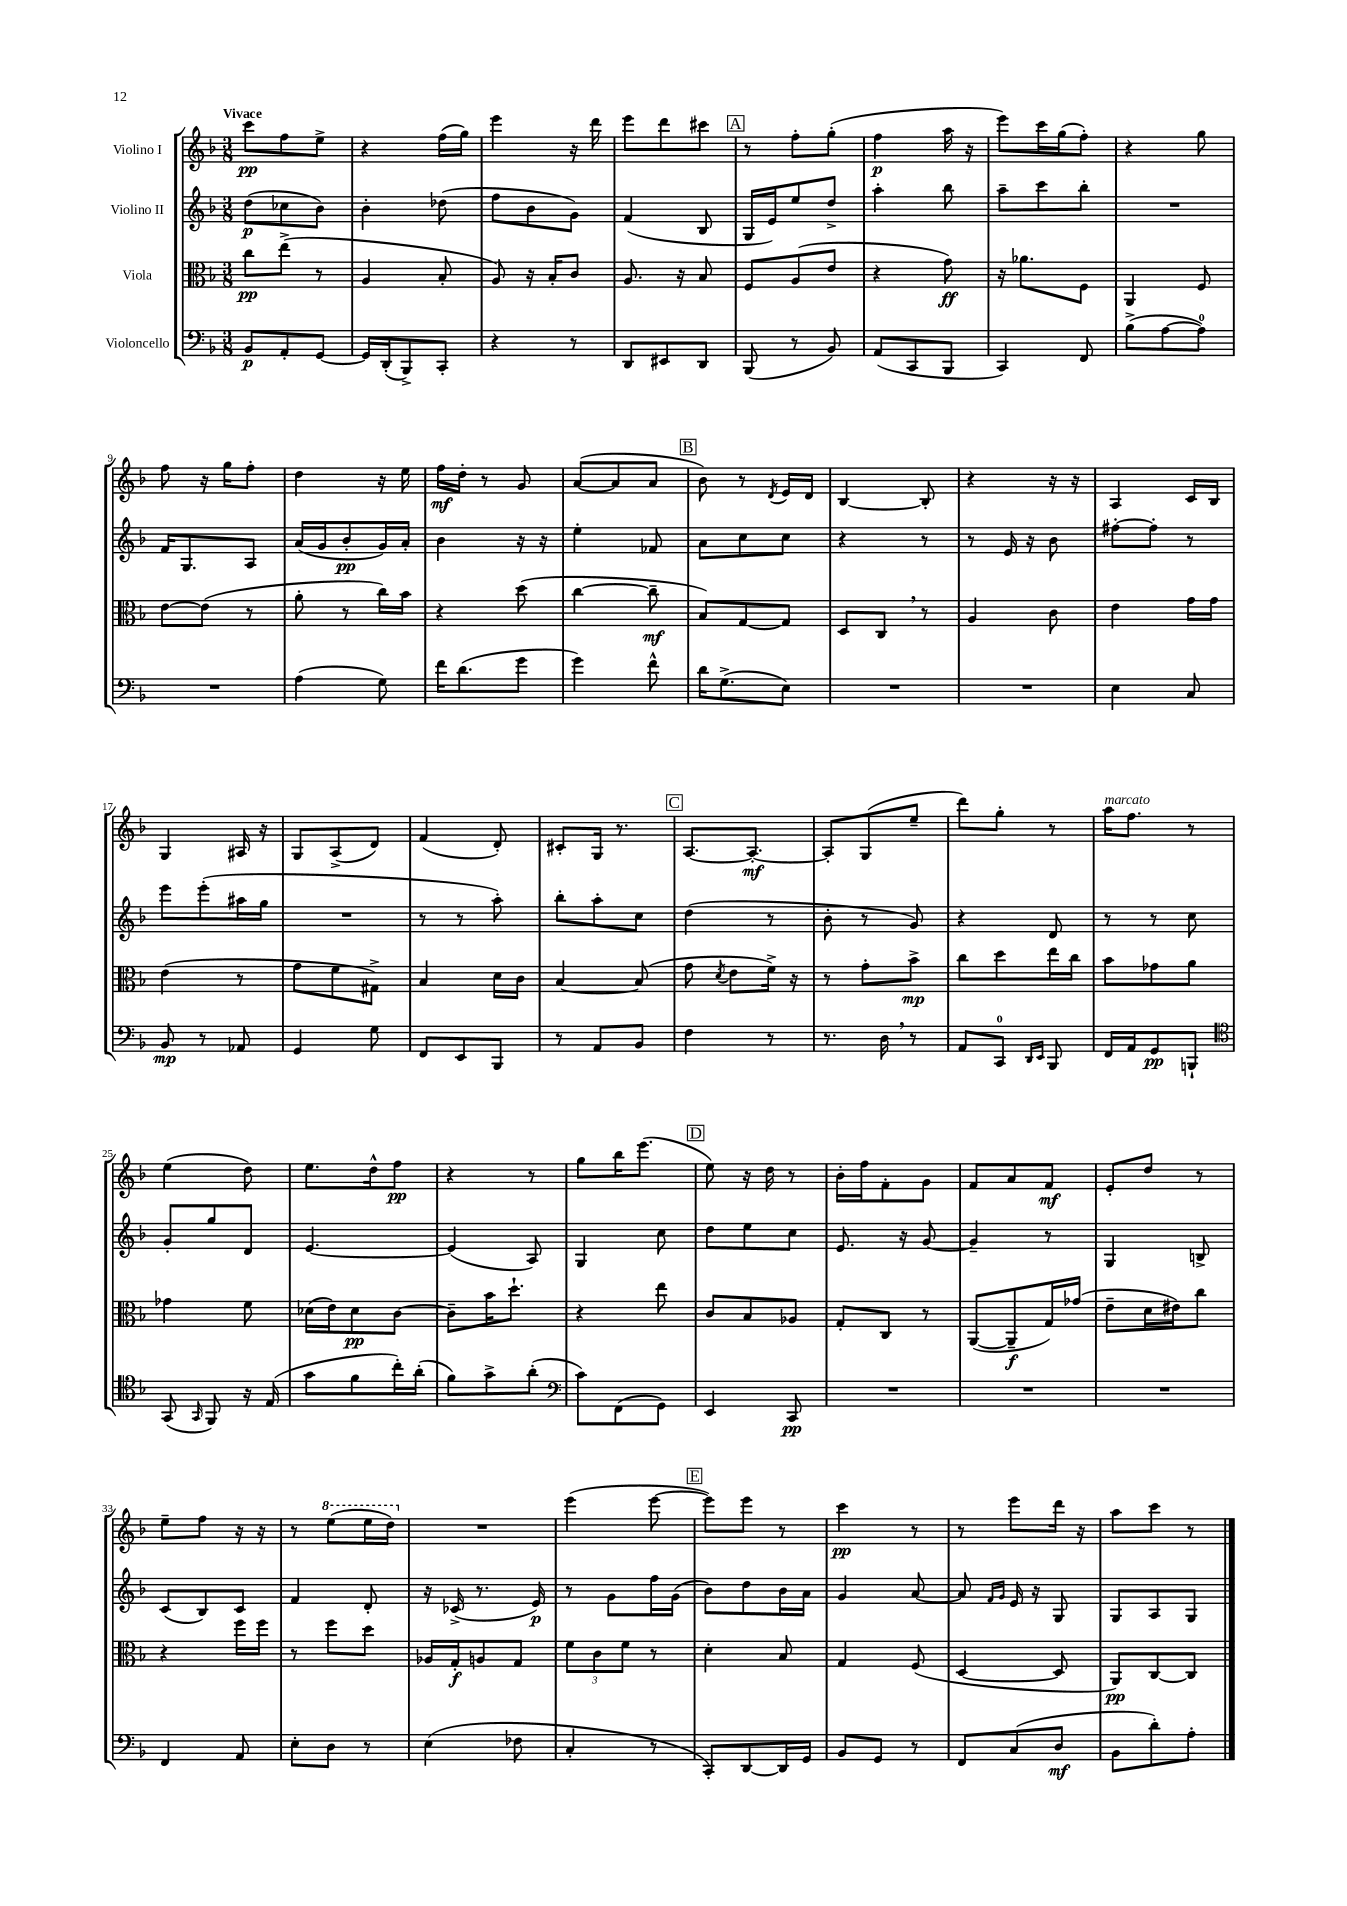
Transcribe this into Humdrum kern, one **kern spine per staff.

**kern	**dynam	**kern	**dynam	**kern	**dynam	**kern	**dynam
*part4	*part4	*part3	*part3	*part2	*part2	*part1	*part1
*staff4	*staff4	*staff3	*staff3	*staff2	*staff2	*staff1	*staff1
*I"Violoncello	*	*I"Viola	*	*I"Violino II	*	*I"Violino I	*
*clefF4	*	*clefC3	*	*clefG2	*	*clefG2	*
*k[b-]	*	*k[b-]	*	*k[b-]	*	*k[b-]	*
*M3/8	*	*M3/8	*	*M3/8	*	*M3/8	*
=1	=1	=1	=1	=1	=1	=1	=1
!	!	!	!	!	!	!LO:TX:a:B:t=Vivace	!
8BB-/L	p	8cc\L	pp	(8dd\L	p	8ccc\L	pp
8AA'/	.	(8ee^\J	.	8cc-X\	.	8ff\	.
[8GG/J	.	8r	.	8b-\J)	.	8ee^\J	.
=2	=2	=2	=2	=2	=2	=2	=2
16GG/LL]	.	4A/	.	4b-'\	.	4r	.
(16DD'/J	.	.	.	.	.	.	.
8BBB-^/)	.	.	.	.	.	.	.
8CC'/J	.	8B-'/	.	(8dd-X\	.	(16ff\LL	.
.	.	.	.	.	.	16gg\JJ)	.
=3	=3	=3	=3	=3	=3	=3	=3
4r	.	8A/)	.	8ff\L	.	4eee\	.
.	.	16r	.	8b-\	.	.	.
.	.	16B-'/KL	.	.	.	.	.
8r	.	8c/J	.	8g\J)	.	16r	.
.	.	.	.	.	.	16ddd\	.
=4	=4	=4	=4	=4	=4	=4	=4
8DD/L	.	8.A/	.	(4f/	.	8eee\L	.
8EE#X/	.	.	.	.	.	8ddd\	.
.	.	16r	.	.	.	.	.
8DD/J	.	8B-/	.	8B-/	.	8ccc#X\J	.
!!LO:REH:place=s1:t=A
=5	=5	=5	=5	=5	=5	=5	=5
(8BBB-/	.	8F/L	.	16G/LL	.	8r	.
.	.	.	.	16e/J)	.	.	.
8r	.	(8A/	.	8ee/	.	8ff'\L	.
8BB-/)	.	8e/J	.	8dd^/J	.	(8gg'\J	.
=6	=6	=6	=6	=6	=6	=6	=6
(8AA/L	.	4r	.	4aa'\	.	4ff\	p
8CC/	.	.	.	.	.	.	.
8BBB-/J	.	8g\)	ff	8bb-\	.	16aa\	.
.	.	.	.	.	.	16r	.
=7	=7	=7	=7	=7	=7	=7	=7
4CC/)	.	16r	.	8aa~\L	.	8eee\L)	.
.	.	8.a-X\L	.	.	.	.	.
.	.	.	.	8ccc\	.	16ccc\L	.
.	.	.	.	.	.	(16gg\J	.
8FF/	.	8F\J	.	8bb-'\J	.	8ff'\J)	.
=8	=8	=8	=8	=8	=8	=8	=8
(8B-^\L	.	4AA/	.	4.r	.	4r	.
[8A\	.	.	.	.	.	.	.
8A\J])	.	8F/	.	.	.	8gg\	.
!!LO:LB:g=z
=9	=9	=9	=9	=9	=9	=9	=9
4.r	.	[8e\L	.	16f/KL	.	8ff\	.
.	.	.	.	8.G/	.	.	.
.	.	(8e\J]	.	.	.	16r	.
.	.	.	.	.	.	16gg\KL	.
.	.	8r	.	8A/J	.	8ff'\J	.
=10	=10	=10	=10	=10	=10	=10	=10
(4A\	.	8a'\	.	(16a/LL	.	4dd\	.
.	.	.	.	16g/J	.	.	.
.	.	8r	.	8b-'/	pp	.	.
8G\)	.	16cc\LL)	.	16g/L)	.	16r	.
.	.	16b-\JJ	.	16a'/JJ	.	16ee\	.
=11	=11	=11	=11	=11	=11	=11	=11
16f\KL	.	4r	.	4b-\	.	16ff\LL	mf
(8.d\	.	.	.	.	.	16dd'\JJ	.
.	.	.	.	.	.	8r	.
8g\J	.	(8dd\	.	16r	.	8g/	.
.	.	.	.	16r	.	.	.
=12	=12	=12	=12	=12	=12	=12	=12
4g\)	.	[4cc\	.	4ee'\	.	([8a/L	.
.	.	.	.	.	.	8a/]	.
8f^^\	.	8cc~\]	mf	8f-X/	.	8a/J	.
!!LO:REH:place=s1:t=B
=13	=13	=13	=13	=13	=13	=13	=13
16d\KL	.	8B-/L)	.	8a\L	.	8b-\)	.
(8.G^\	.	.	.	.	.	.	.
.	.	[8G/	.	8cc\	.	8r	.
.	.	.	.	.	.	8qd/	.
8E\J)	.	8G/J]	.	8cc\J	.	16e/LL	.
.	.	.	.	.	.	16d/JJ	.
=14	=14	=14	=14	=14	=14	=14	=14
4.r	.	8D/L	.	4r	.	[4B-/	.
.	.	8C,/J	.	.	.	.	.
.	.	8r	.	8r	.	8B-'/]	.
=15	=15	=15	=15	=15	=15	=15	=15
4.r	.	4A/	.	8r	.	4r	.
.	.	.	.	16e/	.	.	.
.	.	.	.	16r	.	.	.
.	.	8c\	.	8b-\	.	16r	.
.	.	.	.	.	.	16r	.
=16	=16	=16	=16	=16	=16	=16	=16
4E\	.	4e\	.	[8ff#X'\L	.	4A/	.
.	.	.	.	8ff#'\J]	.	.	.
8C/	.	16g\LL	.	8r	.	16c/LL	.
.	.	16g\JJ	.	.	.	16B-/JJ	.
!!LO:LB:g=z
=17	=17	=17	=17	=17	=17	=17	=17
8BB-/	mp	(4e\	.	8eee\L	.	4G/	.
8r	.	.	.	(8eee'\	.	.	.
8AA-X/	.	8r	.	16aa#X\L	.	16A#X/	.
.	.	.	.	16gg\JJ	.	16r	.
=18	=18	=18	=18	=18	=18	=18	=18
4GG/	.	8g\L	.	4.r	.	8G/L	.
.	.	8f\	.	.	.	(8A^/	.
8G\	.	8G#X^\J)	.	.	.	8d/J)	.
=19	=19	=19	=19	=19	=19	=19	=19
8FF/L	.	4B-/	.	8r	.	(4f/	.
8EE/	.	.	.	8r	.	.	.
8BBB-/J	.	16d\LL	.	8aa'\)	.	8d'/)	.
.	.	16c\JJ	.	.	.	.	.
=20	=20	=20	=20	=20	=20	=20	=20
8r	.	[4B-/	.	8bb-'\L	.	8c#X'/L	.
8AA/L	.	.	.	8aa'\	.	16G/Jk	.
.	.	.	.	.	.	8.r	.
8BB-/J	.	(8B-/]	.	8cc\J	.	.	.
!!LO:REH:place=s1:t=C
=21	=21	=21	=21	=21	=21	=21	=21
4F\	.	8g\	.	(4dd\	.	[8.A/L	.
.	.	8qd/	.	.	.	.	.
.	.	8e\L	.	.	.	.	.
.	.	.	.	.	.	8.A'/J_	mf
8r	.	16f^\Jk)	.	8r	.	.	.
.	.	16r	.	.	.	.	.
=22	=22	=22	=22	=22	=22	=22	=22
8.r	.	8r	.	8b-'\	.	8A'/L]	.
.	.	8g'\L	.	8r	.	(8G/	.
16D,\	.	.	.	.	.	.	.
8r	.	8b-^\J	mp	8g/)	.	8ee~/J	.
=23	=23	=23	=23	=23	=23	=23	=23
8AA/L	.	8cc\L	.	4r	.	8ddd\L)	.
8CC/J	.	8dd\	.	.	.	8gg'\J	.
16qqDD/LL	.	.	.	.	.	.	.
16qqEE/JJ	.	.	.	.	.	.	.
8BBB-/	.	16ee\L	.	8d/	.	8r	.
.	.	16cc\JJ	.	.	.	.	.
=24	=24	=24	=24	=24	=24	=24	=24
!	!	!	!	!	!	!LO:TX:a:i:t=marcato	!
16FF/LL	.	8b-\L	.	8r	.	16aa\KL	.
16AA/J	.	.	.	.	.	8.ff\J	.
8GG/	pp	8g-X\	.	8r	.	.	.
8BBBn`/J	.	8a\J	.	8cc\	.	8r	.
!!LO:LB:g=z
=25	=25	=25	=25	=25	=25	=25	=25
*clefC4	*	*	*	*	*	*	*
(8GG/	.	4g-X\	.	8g'/L	.	(4ee\	.
16qqGG/	.	.	.	.	.	.	.
8FF/)	.	.	.	8gg/	.	.	.
16r	.	8f\	.	8d/J	.	8dd\)	.
(16E/	.	.	.	.	.	.	.
=26	=26	=26	=26	=26	=26	=26	=26
8g\L	.	(16d-X\LL	.	[4.e/	.	8.ee\L	.
.	.	16e\J)	.	.	.	.	.
8f\	.	8d-\	pp	.	.	.	.
.	.	.	.	.	.	16dd^^\k	.
16cc'\L)	.	[8c\J	.	.	.	8ff\J	pp
(16a'\JJ	.	.	.	.	.	.	.
=27	=27	=27	=27	=27	=27	=27	=27
8f\L)	.	8c~\L]	.	(4e/]	.	4r	.
8g^\	.	16b-\K	.	.	.	.	.
.	.	8.dd`\J	.	.	.	.	.
(8a'\J	.	.	.	8A/)	.	8r	.
=28	=28	=28	=28	=28	=28	=28	=28
*clefF4	*	*	*	*	*	*	*
8c\L)	.	4r	.	4G/	.	8gg\L	.
(8FF\	.	.	.	.	.	16bb-\K	.
.	.	.	.	.	.	(8.eee\J	.
8GG\J)	.	8ee\	.	8cc\	.	.	.
!!LO:REH:place=s1:t=D
=29	=29	=29	=29	=29	=29	=29	=29
4EE/	.	8c/L	.	8dd\L	.	8ee\)	.
.	.	8B-/	.	8ee\	.	16r	.
.	.	.	.	.	.	16dd\	.
8CC/	pp	8A-X/J	.	8cc\J	.	8r	.
=30	=30	=30	=30	=30	=30	=30	=30
4.r	.	8G'/L	.	8.e/	.	16b-'\LL	.
.	.	.	.	.	.	16ff\J	.
.	.	8C/J	.	.	.	8f'\	.
.	.	.	.	16r	.	.	.
.	.	8r	.	[8g/	.	8g\J	.
=31	=31	=31	=31	=31	=31	=31	=31
4.r	.	([8AA/L	.	4g~/]	.	8f/L	.
.	.	8AA~/]	f	.	.	8a/	.
.	.	16G/L)	.	8r	.	8f/J	mf
.	.	(16g-X/JJ	.	.	.	.	.
=32	=32	=32	=32	=32	=32	=32	=32
4.r	.	8e~\L	.	4G/	.	8e'/L	.
.	.	16d\L	.	.	.	8dd/J	.
.	.	16e#X\J)	.	.	.	.	.
.	.	8cc\J	.	8Bn^/	.	8r	.
!!LO:LB:g=z
=33	=33	=33	=33	=33	=33	=33	=33
4FF/	.	4r	.	(8c/L	.	8ee~\L	.
.	.	.	.	8B-/)	.	8ff\J	.
8AA/	.	16ff\LL	.	8c/J	.	16r	.
.	.	16ff\JJ	.	.	.	16r	.
=34	=34	=34	=34	=34	=34	=34	=34
8E'\L	.	8r	.	4f/	.	8r	.
*	*	*	*	*	*	*8va	*
8D\J	.	8ff\L	.	.	.	(8eee\L	.
8r	.	8dd\J	.	8d'/	.	16eee\L	.
.	.	.	.	.	.	16ddd\JJ)	.
=35	=35	=35	=35	=35	=35	=35	=35
*	*	*	*	*	*	*X8va	*
(4E\	.	16A-X/LL	.	16r	.	4.r	.
.	.	16G'/J	f	(16c-X^/	.	.	.
.	.	8An/	.	8.r	.	.	.
8F-X\	.	8G/J	.	.	.	.	.
.	.	.	.	16e/)	p	.	.
=36	=36	=36	=36	=36	=36	=36	=36
4C'/	.	12f\L	.	8r	.	(4eee\	.
.	.	12c\	.	.	.	.	.
.	.	.	.	8g\L	.	.	.
.	.	12f\J	.	.	.	.	.
8r	.	8r	.	16ff\L	.	[8eee\	.
.	.	.	.	(16g\JJ	.	.	.
!!LO:REH:place=s1:t=E
=37	=37	=37	=37	=37	=37	=37	=37
8CC'/L)	.	4d'\	.	8b-\L)	.	8eee\L])	.
[8DD/	.	.	.	8dd\	.	8eee\J	.
16DD/L]	.	8B-/	.	16b-\L	.	8r	.
16GG/JJ	.	.	.	16a\JJ	.	.	.
=38	=38	=38	=38	=38	=38	=38	=38
8BB-/L	.	4G/	.	4g/	.	4ccc\	pp
8GG/J	.	.	.	.	.	.	.
8r	.	(8F/	.	[8a/	.	8r	.
=39	=39	=39	=39	=39	=39	=39	=39
8FF/L	.	[4D/	.	8a/]	.	8r	.
.	.	.	.	16qqf/LL	.	.	.
.	.	.	.	16qqg/JJ	.	.	.
(8C/	.	.	.	16e/	.	8eee\L	.
.	.	.	.	16r	.	.	.
8D/J	mf	8D/]	.	8G/	.	16ddd\Jk	.
.	.	.	.	.	.	16r	.
=40	=40	=40	=40	=40	=40	=40	=40
8BB-\L	.	8AA/L)	pp	8G/L	.	8aa\L	.
8d'\)	.	[8C/	.	8A/	.	8ccc\J	.
8A'\J	.	8C/J]	.	8G/J	.	8r	.
==	==	==	==	==	==	==	==
*-	*-	*-	*-	*-	*-	*-	*-
